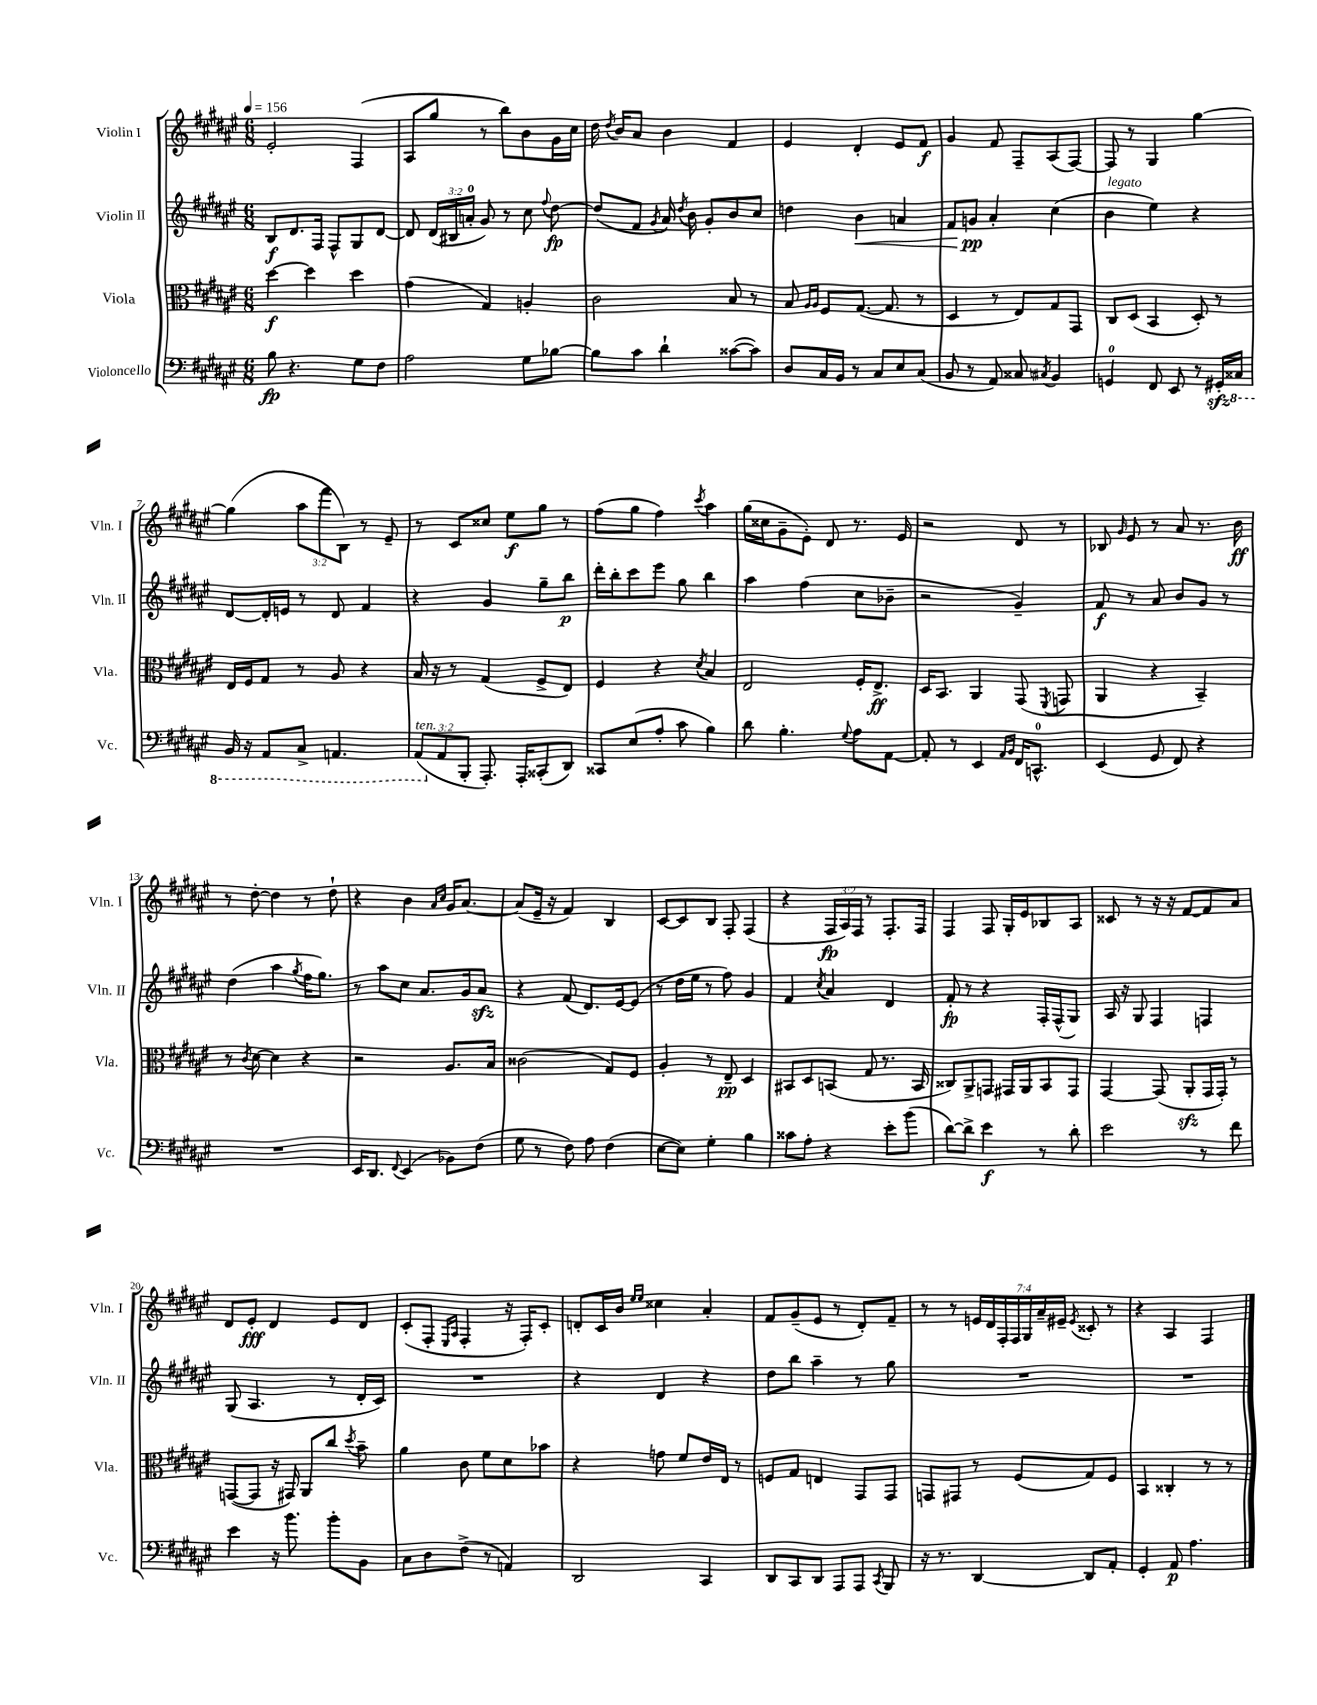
<<
\new StaffGroup <<
\new Staff = "s0" \with { instrumentName = "Violin I" shortInstrumentName = "Vln. I" } {
    \clef treble \key fis \major \numericTimeSignature \time 6/8 \override Staff.TupletNumber.text = #tuplet-number::calc-fraction-text \tempo 4 = 156
    \autoBeamOff eis'2-. fis4( |
    ais8[ gis''8] r8 b''8[) b'8 gis'16 cis''16] |
    dis''16 \acciaccatura { dis''8 } b'16[ ais'8] b'4 fis'4 |
    eis'4 dis'4-. eis'8[ fis'8]\f |
    gis'4 fis'8 fis8[-- ais8( fis8]~) |
    fis8 r8 gis4 gis''4~ |
    gis''4( \tuplet 3/2 { ais''8[ fis'''8 b8]) } r8 eis'8-- |
    r8 cis'8[ cisis''8] eis''8[\f gis''8] r8 |
    fis''8[( gis''8] fis''4) \acciaccatura { cis'''8 } ais''4 |
    gis''16[( cisis''16 gis'8-- eis'8]-.) dis'8 r8. eis'16 |
    r2 dis'8 r8 |
    bes8 \grace { gis'16 } eis'8 r8 ais'8 r8. b'16\ff |
    r8 dis''8~-. dis''4 r8 dis''8-! |
    r4 b'4 \grace { ais'16[ cis''16] } gis'16[ ais'8.]~ |
    ais'8[( eis'16]-- r16 fis'4) b4 |
    cis'8[~ cis'8 b8] fis8-. fis4( |
    r4 \tuplet 3/2 { fis16[\fp ais16) fis16] } r8 fis8.[-. fis16] |
    fis4 fis8 gis16[-. eis'16 bes8 ais8] |
    cisis'8 r8 r16 r16 fis'8[~ fis'8 ais'8] |
    dis'8[ eis'8]-.\fff dis'4 eis'8[ dis'8] |
    cis'8[-.( fis8]-. \grace { eis16[ ais16] } fis4-. r16 fis16[-.) cis'8]-. |
    d'8[-. cis'16 b'16] \grace { eis''16[ eis''16] } cisis''4 ais'4-. |
    fis'8[ gis'8--( eis'8] r8 dis'8[-.) fis'8]-- |
    r8 r8 \tuplet 7/4 { e'16[ dis'16 fis16-. fis16 gis16 ais'16-- eis'16]-- } \acciaccatura { eis'8 } cisis'8-. r8 |
    r4 ais4 fis4 \bar "|." |
}
\new Staff = "s1" \with { instrumentName = "Violin II" shortInstrumentName = "Vln. II" } {
    \clef treble \key fis \major \numericTimeSignature \time 6/8 \override Staff.TupletNumber.text = #tuplet-number::calc-fraction-text
    \autoBeamOff b8[\f dis'8. fis16] fis8[-^ gis8 dis'8]~ |
    dis'8 \tuplet 3/2 { dis'16[( bis16 a'16]-0-. } gis'8) r8 cis''8 \appoggiatura { fis''8 } dis''8~\fp |
    dis''8[( fis'8] \acciaccatura { gis'8 } ais'16) \acciaccatura { dis''8 } b'16 gis'8[-. b'8 cis''8] |
    d''4 b'4\< a'4 |
    fis'8[ g'8]\pp\! ais'4-. cis''4( |
    b'4^\markup { \italic "legato" } eis''4) r4 |
    dis'8[~ dis'16-. e'16] r8 dis'8 fis'4 |
    r4 gis'4 gis''8[-- b''8]\p |
    dis'''16[-. b''16-. cis'''8 eis'''8] gis''8 b''4 |
    ais''4 fis''4( cis''8[ bes'8]-- |
    r2 gis'4--) |
    fis'8\f r8 ais'8 b'8[ gis'8] r8 |
    dis''4( ais''4 \acciaccatura { gis''8 } fis''16[ gis''8.]) |
    r8 ais''8[ cis''8] ais'8.[ gis'16 ais'8]\sfz |
    r4 fis'8( dis'8.[) eis'16~ eis'8]( |
    r8 dis''16[ eis''16] r8 fis''8) gis'4 |
    fis'4 \acciaccatura { cis''8 } ais'4 dis'4 |
    fis'8-.\fp r8 r4 fis16[-. fis16-^( gis8]) |
    ais16 r16 gis8 fis4 f4 |
    gis8( ais4. r8 dis'16[-. cis'16]) |
    R2. |
    r4 dis'4 r4 |
    dis''8[ b''8] ais''4-- r8 gis''8 |
    R2. |
    R2. \bar "|." |
}
\new Staff = "s2" \with { instrumentName = "Viola" shortInstrumentName = "Vla." } {
    \clef alto \key fis \major \numericTimeSignature \time 6/8
    \autoBeamOff dis''4~\f dis''4 dis''4 |
    gis'4( gis4) a4-. |
    cis'2 b8 r8 |
    b8 \grace { ais16[ ais16] } fis8[ gis8.]~( gis8. r8 |
    dis4 r8 eis8[) gis8 gis,8] |
    cis8[ dis8]( b,4 dis8-.) r8 |
    eis16[ fis16 gis8] r8 ais8 r4 |
    b16 r16 r8 gis4( fis8[-> eis8]) |
    fis4 r4 \acciaccatura { dis'8 } b4 |
    eis2 fis16[-. eis8.]->\ff |
    dis16[ b,8.] ais,4 gis,8( \acciaccatura { fis,8 } g,8 |
    ais,4 r4 b,4--) |
    r8 \acciaccatura { cis'8 } dis'8~ dis'4 r4 |
    r2 ais8.[ b16] |
    cisis'2( gis8[) fis8] |
    ais4-. r8 eis8--\pp dis4 |
    bis,8[ dis8 b,8]( gis8 r8. b,16 |
    cisis8[) ais,8-> g,8] gis,16[ ais,16 b,8 gis,8] |
    gis,4~ gis,8( ais,8[-.\sfz gis,16 gis,16]-.) r8 |
    g,8[~( g,8] r16 gis,16) ais,8[ cis''8] \acciaccatura { dis''8 } b'8-- |
    ais'4 cis'8 fis'8[ dis'8 bes'8] |
    r4 g'8 fis'8[ eis'16 eis16] r8 |
    f8[ gis8] e4 gis,8[ gis,8] |
    g,8[ gis,8] r8 fis8[( gis8) fis8] |
    b,4 cisis4-. r8 r8 \bar "|." |
}
\new Staff = "s3" \with { instrumentName = "Violoncello" shortInstrumentName = "Vc." } {
    \clef bass \key fis \major \numericTimeSignature \time 6/8 \override Staff.TupletNumber.text = #tuplet-number::calc-fraction-text
    \autoBeamOff b8\fp r4. gis8[ fis8] |
    ais2 gis8[ bes8]~ |
    bes8[ cis'8] dis'4-! cisis'8[~( cisis'8]) |
    dis8[ cis16 b,16] r8 cis8[ eis8 cis8]( |
    b,8 r8 ais,8) cisis8 \acciaccatura { cis8 } b,4 |
    g,4-0 fis,8 eis,8 r8 gis,16[-.\sfz \ottava #-1 cisis,16] |
    b,,16 r16 ais,,8[ cis,8]-> a,,4. |
    \tuplet 3/2 { ais,,8[^\markup { \italic "ten." }( \ottava #0 ais,8 b,,8]-. } ais,,8.-.) ais,,16[-. cisis,8-.( dis,8]) |
    cisis,8[ eis8( ais8]-. cis'8 b4) |
    dis'8 b4.-. \appoggiatura { gis8 } ais8[ ais,8]~ |
    ais,8-. r8 eis,4 \grace { ais,16[ b,16] } fis,16[ c,8.]-0-^ |
    eis,4( gis,8 fis,8) r4 |
    R2. |
    eis,16[ dis,8.] \appoggiatura { fis,8 } eis,4( bes,8[) fis8]( |
    gis8 r8 fis8) ais8 fis4( |
    eis8[~ eis8]) gis4-. b4 |
    cisis'8[ ais8]-. r4 eis'8[-. b'8]( |
    dis'8[~) dis'8]-> eis'4\f r8 dis'8-. |
    eis'2 r8 fis'8 |
    eis'4 r16 b'8. b'8[-. b,8] |
    cis8[ dis8 fis8]->( r8 a,4) |
    dis,2 cis,4 |
    dis,8[ cis,8 dis,8] ais,,8[ ais,,8] \acciaccatura { cis,8 } b,,8 |
    r16 r8. dis,4~ dis,8[ ais,8]-. |
    gis,4-. ais,8\p ais4. \bar "|." |
}
>>
>>
